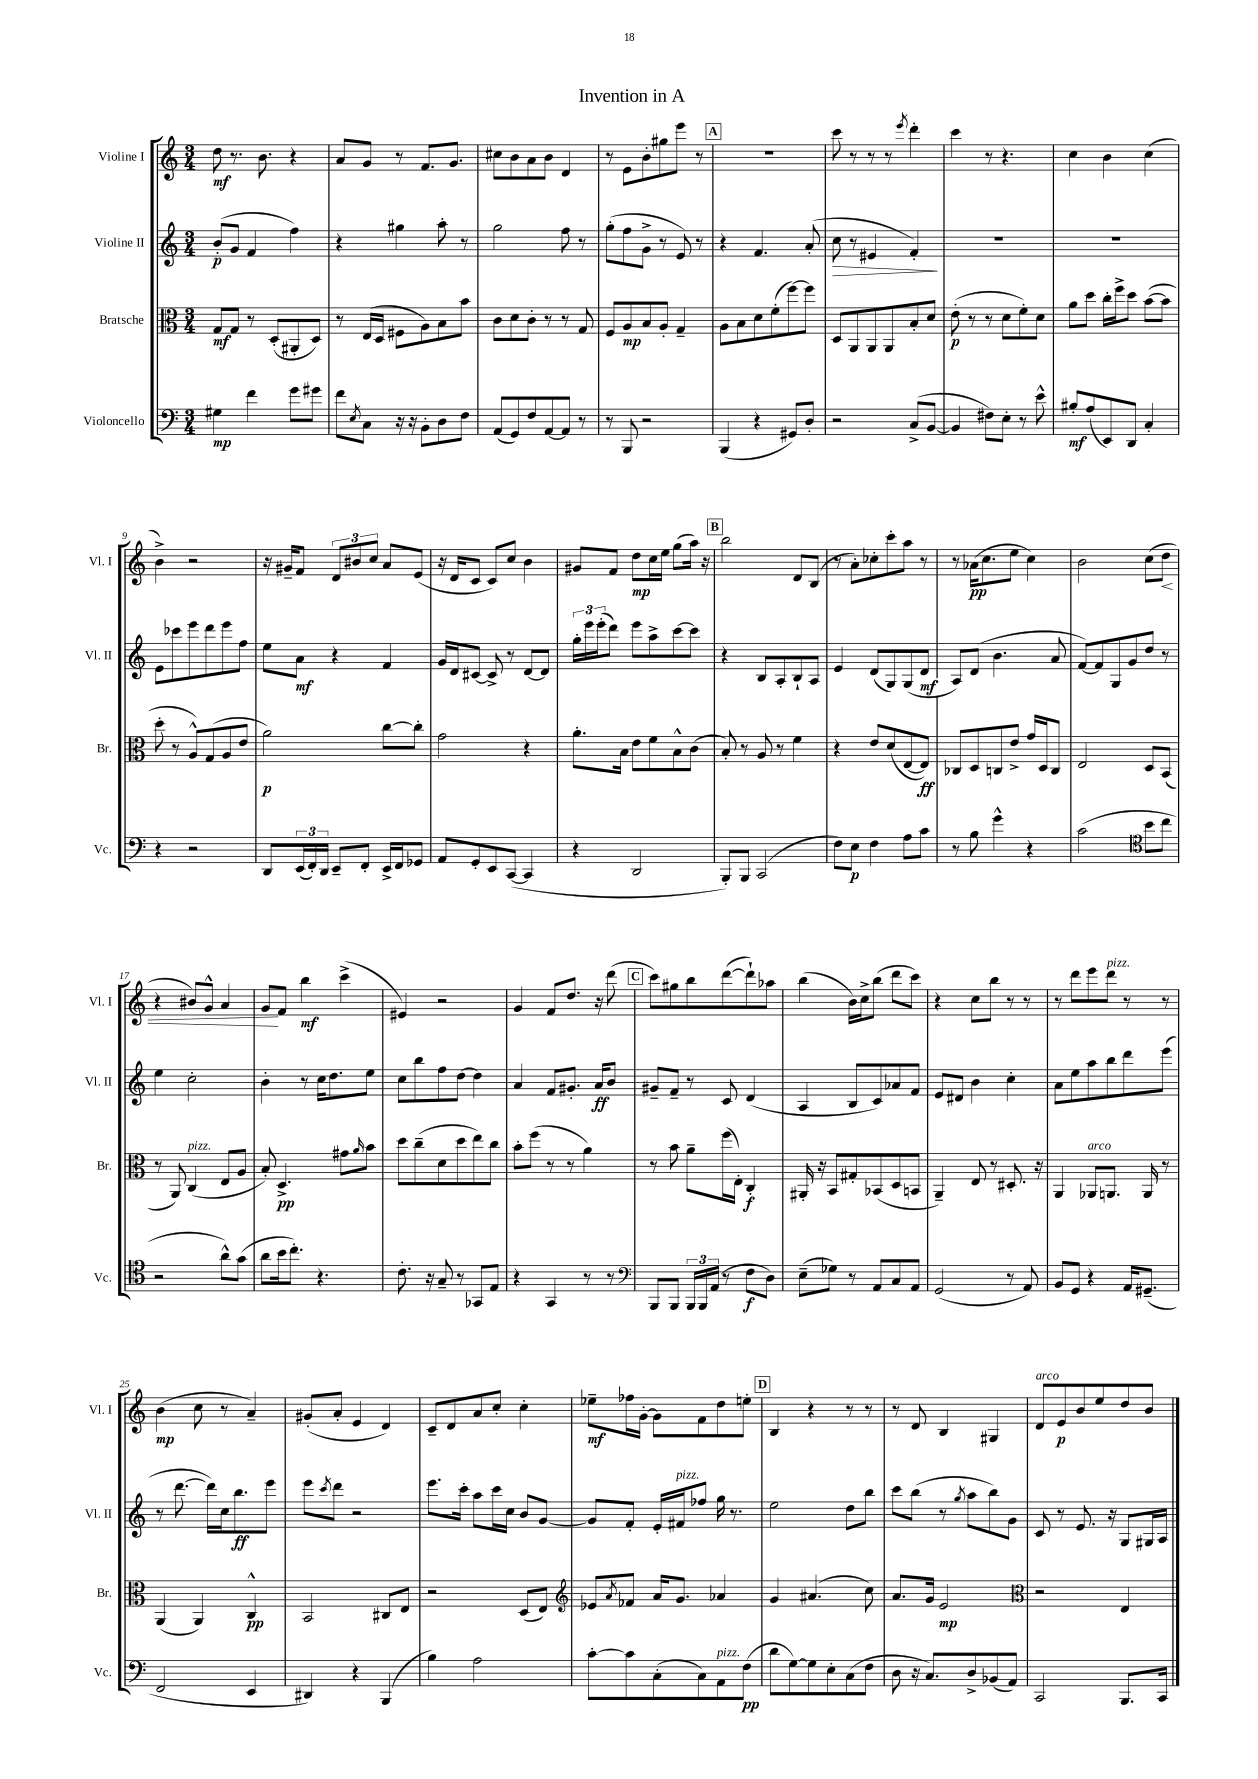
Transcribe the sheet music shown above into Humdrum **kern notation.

**kern	**kern	**kern	**kern
*staff4	*staff3	*staff2	*staff1
*clefF4	*clefC3	*clefG2	*clefG2
*k[]	*k[]	*k[]	*k[]
*M3/4	*M3/4	*M3/4	*M3/4
4G#	8G	(8b'	8dd
.	8G	8g	8.r
4f	8r	4f	.
.	.	.	8.b
.	(8D'	.	.
8g	8AA#'	4ff)	4r
8g#	8D)	.	.
=	=	=	=
8f	8r	4r	8a
8qE	.	.	.
8C	(16E	.	8g
.	16D	.	.
16r	8F#	4gg#	8r
16r	.	.	.
8BB'	8A)	.	8.f
8D	8B	8aa'	.
.	.	.	8.g
8F	8b	8r	.
=	=	=	=
(8AA	8c	2gg	8cc#
8GG)	8d	.	8b
8F	8c'	.	8a
[8AA	8r	.	8b
8AA]	8r	8ff	4d
8r	8G	8r	.
=	=	=	=
8r	8F	(8gg'	8r
8BBB	8A	8ff	8e
2r	8B	8g^	8b'
.	8A'	8r	8gg#
.	4G~	8e)	8eee
.	.	8r	8r
=	=	=	=
(4BBB	8A	4r	2.r
.	8B	.	.
4r	8d	4.f	.
.	(8f'	.	.
8GG#)	[8ff)	.	.
8D'	8ff]	(8a'	.
=	=	=	=
2r	8D	8cc	8ccc
.	8AA	8r	8r
.	8AA	4e#	8r
.	8AA	.	8r
.	.	.	8qeee
(8C^	8B'	4f')	4ddd'
[8BB	8d	.	.
=	=	=	=
4BB]	(8e'	2.r	4ccc
.	8r	.	.
8F#)	8r	.	8r
8E'	8d	.	4.r
8r	8f')	.	.
8e^^	8d	.	.
=	=	=	=
8B#'	8a	2.r	4cc
(8A	8dd	.	.
8EE)	16cc'	.	4b
.	16ff^	.	.
8DD	8dd	.	.
4C'	([8b	.	(4cc
.	8b]	.	.
=	=	=	=
4r	8dd'	8e	4b^)
.	8r	8ccc-	.
2r	8A^^)	8eee	2r
.	(8G	8ddd	.
.	8A	8eee	.
.	8e	8ff	.
=	=	=	=
8DD	2a)	8ee	16r
.	.	.	16g#~
(24EE	.	8a	8f
24FF')	.	.	.
24DD	.	.	.
8EE~	.	4r	12d
.	.	.	12b#
8FF'	.	.	.
.	.	.	12cc
16EE^	[8cc	4f	8a
16FF	.	.	.
8GG-	8cc']	.	(8e
=	=	=	=
8AA	2g	16g	16r
.	.	16d	16d
8GG'	.	[8c#	8c
8EE	.	8c#^]	8c)
([8CC	.	8r	8cc
4CC]	4r	[8d	4b
.	.	8d]	.
=	=	=	=
4r	8.a'	24gg'	8g#
.	.	24eee	.
.	.	(24eee'	.
.	.	8ddd)	8f
.	16B	.	.
2DD	8e	8eee	8dd
.	8f	8aa^	16cc
.	.	.	16ee
.	8B^^	[8ccc	(8gg
.	(8c	8ccc]	16aa)
.	.	.	16r
=	=	=	=
8BBB')	8B')	4r	2bb
8BBB	8r	.	.
(2CC	8A	8B	.
.	8r	8A'	.
.	4f	8B`	8d
.	.	8A	(8B
=	=	=	=
8F)	4r	4e	8r
8E	.	.	8a')
4F	8e	(8d	8cc-'
.	(8d	8G)	8ccc'
8A	[8E	(8G	8aa
8c	8E])	8d	8r
=	=	=	=
8r	8C-	8A)	8r
8B	8D	(8d	(16a-
.	.	.	8.cc
4g^^	8C	4.b	.
.	8e^	.	8ee
4r	16g	.	4cc)
.	16D	.	.
.	8C	8a	.
=	=	=	=
(2c	2E	[8f)	2b
.	.	8f]	.
.	.	8G	.
.	.	8g	.
*clefC4	*	*	*
8b	8D	8dd	(8cc
8cc	(8BB	8r	8dd
=	=	=	=
2r	8r	4ee	4r
.	8AA)	.	.
.	(4C	2cc'	8b#)
.	.	.	8g^^
8a^^)	8E	.	4a
(8g	8A	.	.
=	=	=	=
8a	8B')	4b'	8g
16b	4.D^	.	8f
8.cc')	.	.	.
.	.	8r	4bb
4.r	.	16cc	.
.	.	8.dd	.
.	8g#	.	(4ccc^
.	16qqa	.	.
.	8b	8ee	.
=	=	=	=
8.c'	8dd	8cc	4e#)
.	(8cc~	8bb	.
16r	.	.	.
8G~	8d	8ff	2r
8r	8dd	[8dd	.
8GG-	8ee)	4dd]	.
8E	8cc	.	.
=	=	=	=
4r	8b'	4a	4g
.	(8ff	.	.
4GG	8r	8f	8f
.	8r	8.g#'	8.dd
8r	4a)	.	.
.	.	16a	16r
8r	.	8b	(8ddd
=	=	=	=
*clefF4	*	*	*
8BBB	8r	8g#~	8ccc)
8BBB	8b	8f~	8gg#
24BBB	8a~	8r	8bb
24BBB	.	.	.
(24AA	.	.	.
8r	(16ff	8c	([8ddd
.	16E')	.	.
8F	4C'	(4d	8ddd`])
8D)	.	.	8aa-
=	=	=	=
(8E~	16AA#'	4A	(4bb
.	16r	.	.
8G-)	8BB	.	.
8r	8G#'	8B	16b)
.	.	.	16cc^
8AA	(8BB-	8c)	(8bb
8C	8D	8a-	8ddd
8AA	8BB	8f	8ccc)
=	=	=	=
(2GG	4AA~)	8e	4r
.	.	8d#	.
.	8E	4b	8cc
.	8r	.	8bb
8r	8.D#'	4cc'	8r
8AA)	.	.	8r
.	16r	.	.
=	=	=	=
8BB	4AA	8a	8r
8GG	.	8ee	8ddd
4r	8AA-	8aa	8eee
.	8.AA	8bb	8ddd
16AA	.	8ddd	8r
(8.GG#~	16AA	.	.
.	8r	(8eee	8r
=	=	=	=
2FF	(4AA	8r	(4b
.	.	[8.ddd	.
.	4AA)	.	8cc
.	.	16ddd])	.
.	.	16cc	8r
.	.	8.bb	.
4EE	4C^^	.	4a~)
.	.	8eee	.
=	=	=	=
4DD#)	2BB	8eee	(8g#'
.	.	8qccc	.
.	.	8ddd	8a'
4r	.	2r	4e
(4BBB	8C#	.	4d)
.	8E	.	.
=	=	=	=
4B)	2r	8.eee	8c~
.	.	.	8d
.	.	16ccc'	.
2A	.	8aa	8a
.	.	16ccc	8cc'
.	.	16cc	.
.	(8D	8b	4cc'
.	8E)	[8g	.
=	=	=	=
*	*clefG2	*	*
[8c'	8e-	8g]	8ee-~
.	8qa	.	.
8c]	8f-	8f'	16ff-
.	.	.	[16g'
(8C'	16a	16e'	8g]
.	8.g	16f#	.
8C)	.	8ff-	8f
8AA	4a-	16gg	8dd
.	.	8.r	.
(8F	.	.	8ee'
=	=	=	=
8d	4g	2ee	4B
[8G)	.	.	.
8G]	(4.a#	.	4r
8E'	.	.	.
(8C	.	8dd	8r
8F	8cc)	8bb	8r
=	=	=	=
8D	8.a	8ccc	8r
16r	.	(8bb	8d
8.C)	16g	.	.
.	2e	8r	4B
.	.	8qgg	.
8D^	.	8aa	.
(8BB-	.	8bb)	4G#
8AA)	.	8g	.
=	=	=	=
*	*clefC3	*	*
2CC	2r	8c	8d
.	.	8r	8e
.	.	8.e	8b
.	.	.	8ee
.	.	16r	.
8.BBB	4E	8G	8dd
.	.	16G#	8b
16CC	.	16A	.
==	==	==	==
*-	*-	*-	*-
